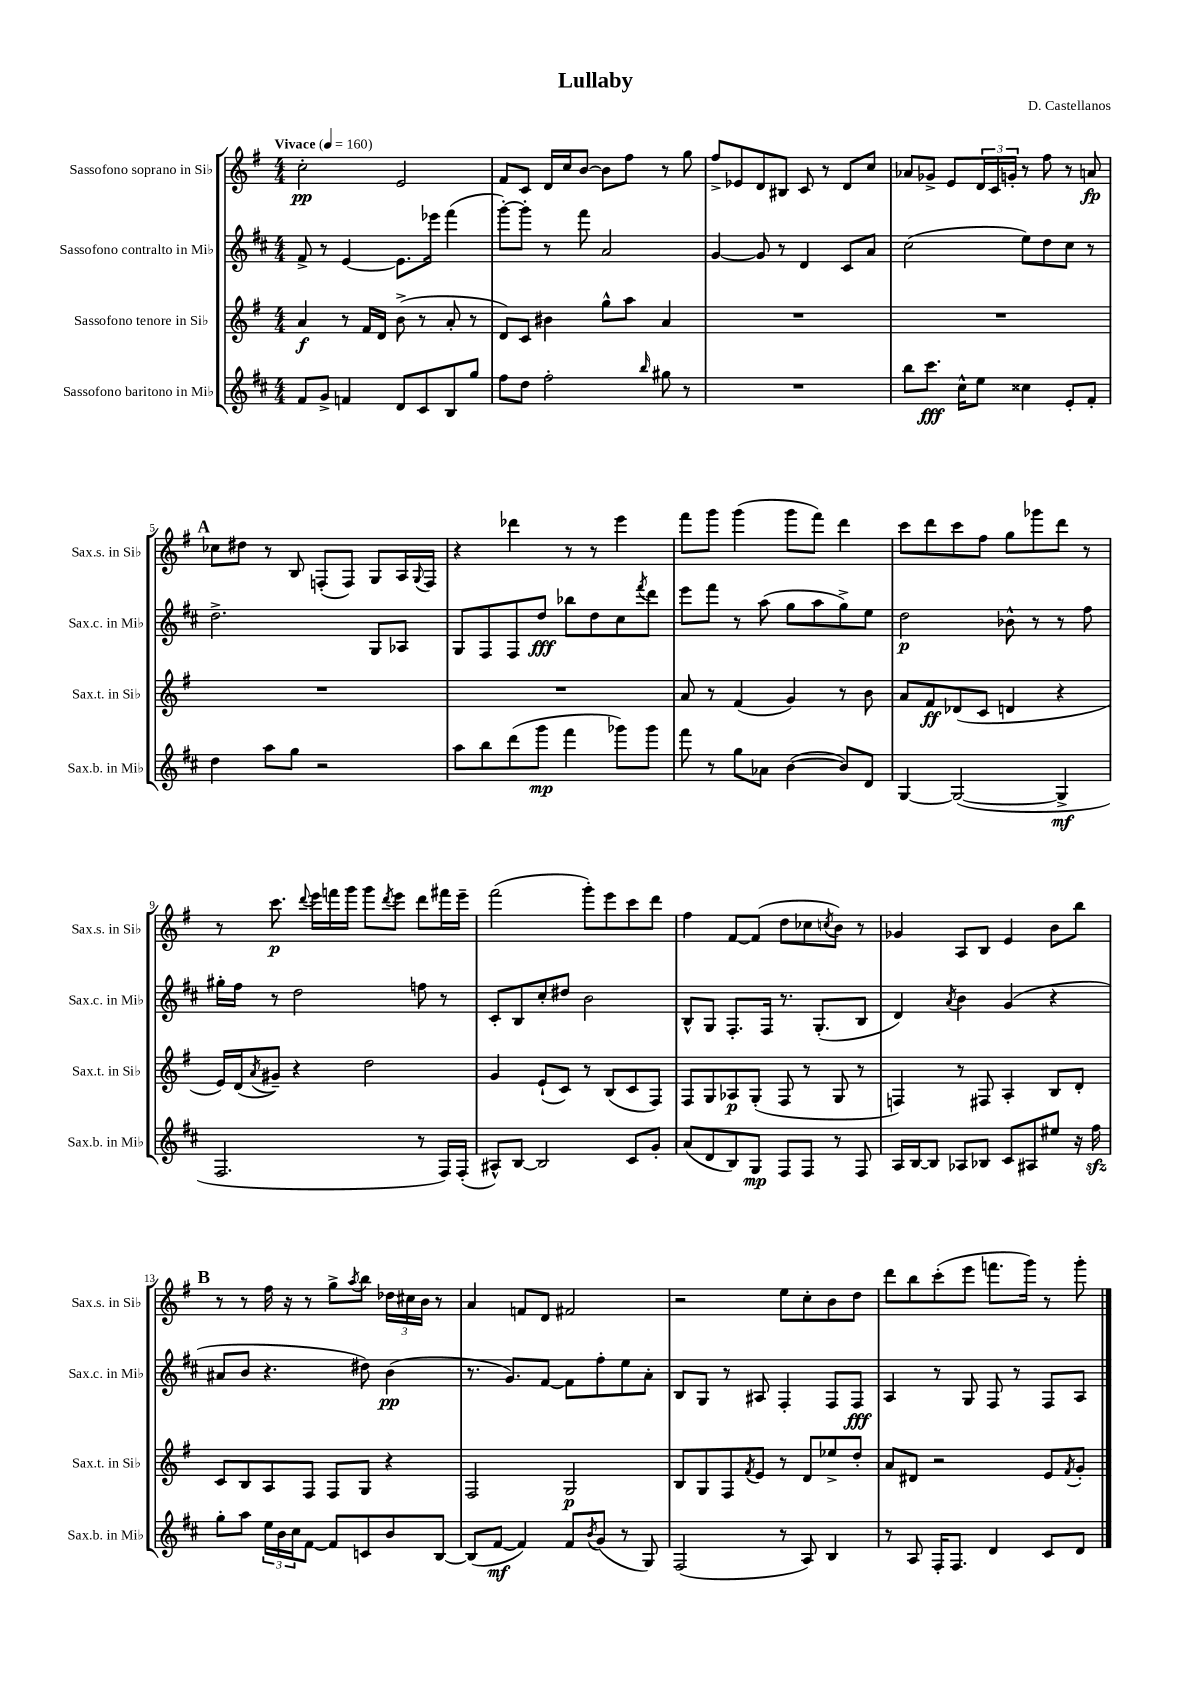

**kern	**dynam	**kern	**dynam	**kern	**dynam	**kern	**dynam
*part4	*part4	*part3	*part3	*part2	*part2	*part1	*part1
*staff4	*staff4	*staff3	*staff3	*staff2	*staff2	*staff1	*staff1
*I"Sassofono baritono in Mi♭	*	*I"Sassofono tenore in Si♭	*	*I"Sassofono contralto in Mi♭	*	*I"Sassofono soprano in Si♭	*
*I'Sax.b. in Mi♭	*	*I'Sax.t. in Si♭	*	*I'Sax.c. in Mi♭	*	*I'Sax.s. in Si♭	*
*clefG2	*	*clefG2	*	*clefG2	*	*clefG2	*
*k[f#c#]	*	*k[f#]	*	*k[f#c#]	*	*k[f#]	*
*M4/4	*	*M4/4	*	*M4/4	*	*M4/4	*
*MM160	*	*MM160	*	*MM160	*	*MM160	*
=1	=1	=1	=1	=1	=1	=1	=1
!	!	!	!	!	!	!LO:TX:a:B:t=Vivace	!
8f#/L	.	4a/	f	8f#^/	.	2cc'\	pp
8g^/J	.	.	.	8r	.	.	.
4fn/	.	8r	.	[4e/	.	.	.
.	.	16f#/LL	.	.	.	.	.
.	.	16d/JJ	.	.	.	.	.
8d/L	.	(8b^\	.	8.e\L]	.	2e/	.
8c#/	.	8r	.	.	.	.	.
.	.	.	.	16eee-X\Jk	.	.	.
8B/	.	8a'/	.	(4fff#\	.	.	.
8gg/J	.	8r	.	.	.	.	.
=2	=2	=2	=2	=2	=2	=2	=2
8ff#\L	.	8d/L)	.	[8ggg'\L)	.	8f#/L	.
8dd\J	.	8c/J	.	8ggg'\J]	.	8c/J	.
2ff#'\	.	4b#X\	.	8r	.	16d/LL	.
.	.	.	.	.	.	16cc/J	.
.	.	.	.	8fff#\	.	[8b/J	.
.	.	8gg^^\L	.	2a/	.	8b\L]	.
.	.	8aa\J	.	.	.	8ff#\J	.
16qqbb/	.	.	.	.	.	.	.
8gg#X\	.	4a/	.	.	.	8r	.
8r	.	.	.	.	.	8gg\	.
=3	=3	=3	=3	=3	=3	=3	=3
1r	.	1r	.	[4g/	.	8ff#^/L	.
.	.	.	.	.	.	8e-X/	.
.	.	.	.	8g/]	.	8d/	.
.	.	.	.	8r	.	8B#X/J	.
.	.	.	.	4d/	.	8c/	.
.	.	.	.	.	.	8r	.
.	.	.	.	8c#/L	.	8d/L	.
.	.	.	.	8a/J	.	8cc/J	.
=4	=4	=4	=4	=4	=4	=4	=4
8bb\L	.	1r	.	(2cc#\	.	8a-X/L	.
8.ccc#\J	fff	.	.	.	.	8g-X^/J	.
.	.	.	.	.	.	8e/L	.
16cc#^^\KL	.	.	.	.	.	.	.
8ee\J	.	.	.	.	.	24d/L	.
.	.	.	.	.	.	24c/	.
.	.	.	.	.	.	24gn'/JJ	.
4cc##X\	.	.	.	8ee\L)	.	8r	.
.	.	.	.	8dd\	.	8ff#\	.
8e'/L	.	.	.	8cc#\J	.	8r	.
8f#'/J	.	.	.	8r	.	8an/	fp
!!LO:LB:g=z
!!LO:REH:place=s1:t=A
=5	=5	=5	=5	=5	=5	=5	=5
4dd\	.	1r	.	2.dd^\	.	8cc-X\L	.
.	.	.	.	.	.	8dd#X\J	.
8aa\L	.	.	.	.	.	8r	.
8gg\J	.	.	.	.	.	8B/	.
2r	.	.	.	.	.	(8Fn'/L	.
.	.	.	.	.	.	8F/J)	.
.	.	.	.	8G/L	.	8G/L	.
.	.	.	.	8A-X/J	.	16A/L	.
.	.	.	.	.	.	8qqG/	.
.	.	.	.	.	.	16F/JJ	.
=6	=6	=6	=6	=6	=6	=6	=6
8aa\L	.	1r	.	8G/L	.	4r	.
8bb\	.	.	.	8F#/	.	.	.
(8ddd\	.	.	.	8F#/	.	4ddd-X\	.
8ggg\J	mp	.	.	8dd/J	fff	.	.
4fff#\	.	.	.	8bb-X\L	.	8r	.
.	.	.	.	8dd\	.	8r	.
8ggg-X\L)	.	.	.	8cc#\	.	4eee\	.
.	.	.	.	8qfff#/	.	.	.
8ggg-\J	.	.	.	8ddd\J	.	.	.
=7	=7	=7	=7	=7	=7	=7	=7
8fff#\	.	8a/	.	8eee\L	.	8fff#\L	.
8r	.	8r	.	8fff#\J	.	8ggg\J	.
8gg\L	.	(4f#/	.	8r	.	(4ggg\	.
8a-X\J	.	.	.	(8aa\	.	.	.
([4b\	.	4g/)	.	8gg\L	.	8ggg\L	.
.	.	.	.	8aa\	.	8fff#\J)	.
8b/L])	.	8r	.	8gg^\)	.	4ddd\	.
8d/J	.	8b\	.	8ee\J	.	.	.
=8	=8	=8	=8	=8	=8	=8	=8
[4G/	.	8a/L	.	2dd\	p	8ccc\L	.
.	.	8f#/	ff	.	.	8ddd\	.
(2G/_	.	(8d-X/	.	.	.	8ccc\	.
.	.	8c/J	.	.	.	8ff#\J	.
.	.	4dn/	.	8b-X^^\	.	8gg\L	.
.	.	.	.	8r	.	8ggg-X\	.
4G^/]	mf	4r	.	8r	.	8ddd\J	.
.	.	.	.	8ff#\	.	8r	.
!!LO:LB:g=z
=9	=9	=9	=9	=9	=9	=9	=9
2.F#/	.	16e/LL)	.	16gg#X'\LL	.	8r	.
.	.	(16d/J	.	16ff#\JJ	.	.	.
.	.	8qa/	.	.	.	.	.
.	.	8g#X~/J)	.	8r	.	8.ccc\	p
.	.	4r	.	2dd\	.	.	.
.	.	.	.	.	.	8qqddd/	.
.	.	.	.	.	.	16eee\LL	.
.	.	.	.	.	.	16fffn\	.
.	.	.	.	.	.	16ggg\JJ	.
.	.	2dd\	.	.	.	8ggg\L	.
.	.	.	.	.	.	8qddd/	.
.	.	.	.	.	.	8eee\J	.
8r	.	.	.	8ffn\	.	8ddd\L	.
16F#/LL)	.	.	.	8r	.	16fff#X\L	.
(16F#'/JJ	.	.	.	.	.	16eee~\JJ	.
=10	=10	=10	=10	=10	=10	=10	=10
8A#X^^/L)	.	4g/	.	8c#'/L	.	(2fff#\	.
[8B/J	.	.	.	8B/	.	.	.
2B/]	.	(8e`/L	.	8cc#'/	.	.	.
.	.	8c/J)	.	8dd#X/J	.	.	.
.	.	8r	.	2b\	.	8ggg'\L)	.
.	.	(8B/L	.	.	.	8eee\	.
8c#/L	.	8c/	.	.	.	8ccc\	.
8g'/J	.	8F#/J)	.	.	.	8ddd\J	.
=11	=11	=11	=11	=11	=11	=11	=11
(8a/L	.	8F#/L	.	8B^^/L	.	4ff#\	.
8d/	.	8G/	.	8G/J	.	.	.
8B/)	.	8A-X/	p	8.F#'/L	.	[8f#/L	.
8G/J	mp	(8G'/J	.	.	.	(8f#/J]	.
.	.	.	.	16F#/Jk	.	.	.
8F#/L	.	8F#/	.	8.r	.	8dd\L	.
8F#/J	.	8r	.	.	.	8cc-X\	.
.	.	.	.	(8.G'/L	.	.	.
.	.	.	.	.	.	8qccn/	.
8r	.	8G/	.	.	.	8b\J)	.
8F#/	.	8r	.	8B/J	.	8r	.
=12	=12	=12	=12	=12	=12	=12	=12
16A/LL	.	4Fn/)	.	4d/)	.	4g-X/	.
[16B/J	.	.	.	.	.	.	.
8B/J]	.	.	.	.	.	.	.
.	.	.	.	8qa/	.	.	.
8A-X/L	.	8r	.	4b\	.	8A/L	.
8B-X/J	.	8F#X/	.	.	.	8B/J	.
8c#/L	.	4A'/	.	(4g/	.	4e/	.
8A#X/	.	.	.	.	.	.	.
8ee#X/J	.	8B/L	.	4r	.	8b\L	.
16r	.	8d'/J	.	.	.	8bb\J	.
16ff#zz\	.	.	.	.	.	.	.
!!LO:LB:g=z
!!LO:REH:place=s1:t=B
=13	=13	=13	=13	=13	=13	=13	=13
8gg'\L	.	8c/L	.	8a#X/L	.	8r	.
8aa\J	.	8B/	.	8b/J	.	8r	.
24ee\LL	.	8A/	.	4.r	.	16ff#\	.
24b\	.	.	.	.	.	.	.
.	.	.	.	.	.	16r	.
24cc#\J	.	.	.	.	.	.	.
[8f#\J	.	8F#/J	.	.	.	8r	.
8f#/L]	.	8F#/L	.	.	.	8gg^\L	.
.	.	.	.	.	.	8qaa/	.
8cn/	.	8G/J	.	8dd#X\)	.	8bb\J	.
8b/	.	4r	.	(4b\	pp	24dd-X\LL	.
.	.	.	.	.	.	24cc#X\	.
.	.	.	.	.	.	24b\JJ	.
[8B/J	.	.	.	.	.	8r	.
=14	=14	=14	=14	=14	=14	=14	=14
(8B/L]	.	2F#/	.	8.r	.	4a/	.
[8f#/J	mf	.	.	.	.	.	.
.	.	.	.	8.g/L)	.	.	.
4f#/])	.	.	.	.	.	8fn/L	.
.	.	.	.	[8f#/J	.	8d/J	.
8f#/L	.	2G/	p	8f#\L]	.	2f#X/	.
8qb/	.	.	.	.	.	.	.
(8g/J	.	.	.	8ff#'\	.	.	.
8r	.	.	.	8ee\	.	.	.
8G/)	.	.	.	8a'\J	.	.	.
=15	=15	=15	=15	=15	=15	=15	=15
(2F#/	.	8B/L	.	8B/L	.	2r	.
.	.	8G/	.	8G/J	.	.	.
.	.	8F#/	.	8r	.	.	.
.	.	8qf#/	.	.	.	.	.
.	.	8e/J	.	8A#X/	.	.	.
8r	.	8r	.	4F#'/	.	8ee\L	.
8A/)	.	8d/L	.	.	.	8cc'\	.
4B/	.	8ee-X^/	.	8F#/L	.	8b\	.
.	.	8dd'/J	.	8F#/J	fff	8dd\J	.
=16	=16	=16	=16	=16	=16	=16	=16
8r	.	8a/L	.	4A/	.	8ddd\L	.
8A/	.	8d#X/J	.	.	.	8bb\	.
16F#'/KL	.	2r	.	8r	.	(8ccc'\	.
8.F#/J	.	.	.	.	.	.	.
.	.	.	.	8G/	.	8eee\J	.
4d/	.	.	.	8F#/	.	8.fffn\L	.
.	.	.	.	8r	.	.	.
.	.	.	.	.	.	16ggg\Jk)	.
8c#/L	.	8e/L	.	8F#/L	.	8r	.
.	.	8qf#/	.	.	.	.	.
8d/J	.	8g'/J	.	8A/J	.	8ggg'\	.
==	==	==	==	==	==	==	==
*-	*-	*-	*-	*-	*-	*-	*-
